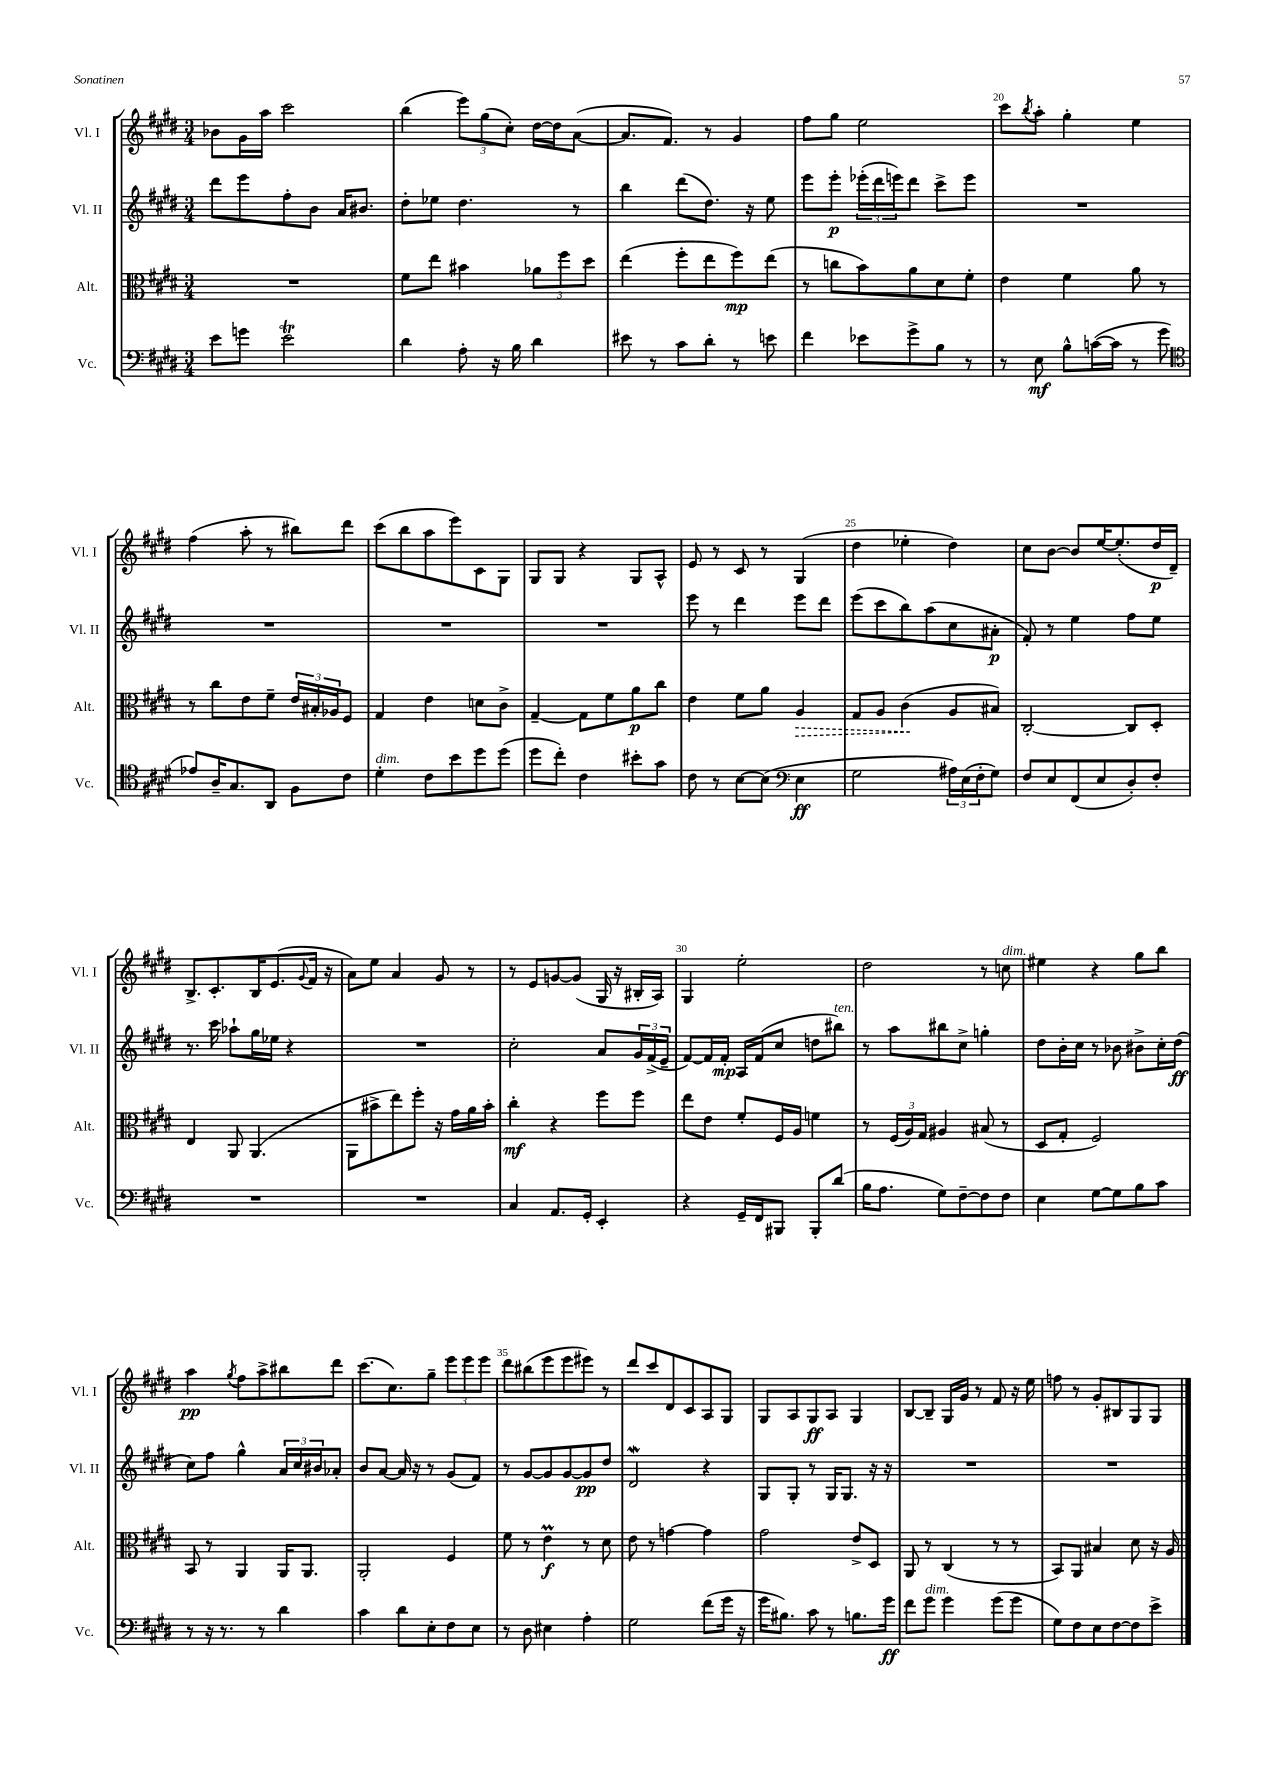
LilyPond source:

<<
\new StaffGroup <<
\new Staff = "s0" \with { instrumentName = "Vl. I" shortInstrumentName = "Vl. I" } {
    \clef treble \key e \major \numericTimeSignature \time 3/4
    bes'8 gis'16 a''16 cis'''2 |
    b''4( \tuplet 3/2 { e'''8) gis''8( cis''8-.) } dis''16~ dis''16 a'8~( |
    a'8. fis'8.) r8 gis'4 |
    fis''8 gis''8 e''2 |
    cis'''8 \acciaccatura { b''8 } a''8-. gis''4-. e''4 |
    fis''4( a''8-. r8 bis''8) dis'''8 |
    cis'''8( b''8 a''8 e'''8) cis'8 gis8 |
    gis8 gis8 r4 gis8 a8-^ |
    e'8 r8 cis'8 r8 gis4( |
    dis''4 ees''4-. dis''4) |
    cis''8 b'8~ b'8 e''16~ e''8.-.( dis''16\p dis'16--) |
    b8.-> cis'8.-. b16 e'8.( \appoggiatura { gis'8 } fis'16 r16 |
    a'8) e''8 a'4 gis'8 r8 |
    r8 e'8 g'8~ g'8( gis16 r16 bis16-. a16) |
    gis4 e''2-. |
    dis''2 r8 c''8^\markup { \italic "dim." } |
    eis''4 r4 gis''8 b''8 |
    a''4\pp \acciaccatura { gis''8 } fis''8 a''8-> bis''8 dis'''8 |
    cis'''8.( cis''8.) gis''8-- \tuplet 3/2 { e'''8 e'''8 e'''8 } |
    dis'''8 bis''8( e'''8 e'''8 eis'''8) r8 |
    dis'''8 cis'''8 dis'8 cis'8 a8 gis8 |
    gis8 a8 gis8\ff a8 gis4 |
    b8~ b8-- gis16 gis'16 r8 fis'8 r16 e''16 |
    f''8 r8 gis'8-. bis8 gis8 gis8 \bar "|." |
}
\new Staff = "s1" \with { instrumentName = "Vl. II" shortInstrumentName = "Vl. II" } {
    \clef treble \key e \major \numericTimeSignature \time 3/4
    dis'''8 e'''8 fis''8-. b'8 a'16 bis'8. |
    dis''8-. ees''8 dis''4. r8 |
    b''4 dis'''8( dis''8.) r16 e''8 |
    e'''8 e'''8-.\p \tuplet 3/2 { ees'''16-.( dis'''16 e'''16) } dis'''8 cis'''8-> e'''8 |
    R2. |
    R2. |
    R2. |
    R2. |
    e'''8 r8 dis'''4 e'''8 dis'''8 |
    e'''8( cis'''8 b''8) a''8( cis''8 ais'8-.\p |
    fis'8-.) r8 e''4 fis''8 e''8 |
    r8. cis'''16 aes''8-! gis''16 ees''16 r4 |
    R2. |
    cis''2-. a'8 \tuplet 3/2 { gis'16 fis'16->( e'16-- } |
    fis'8~) fis'16 fis'16-.\mp a16 fis'16( cis''8 d''8 bis''8^\markup { \italic "ten." }) |
    r8 a''8 bis''8 cis''8-> g''4-. |
    dis''8 b'16-. cis''16 r8 bes'8 bis'8-> cis''16-. dis''16\ff( |
    cis''8) fis''8 gis''4-^ \tuplet 3/2 { a'16 cis''16 bis'16 } aes'8-. |
    b'8 a'8~ a'16 r16 r8 gis'8( fis'8) |
    r8 gis'8~ gis'8 gis'8~ gis'8\pp dis''8 |
    dis'2\mordent r4 |
    gis8 gis8-. r8 gis16 gis8. r16 r16 |
    R2. |
    R2. \bar "|." |
}
\new Staff = "s2" \with { instrumentName = "Alt." shortInstrumentName = "Alt." } {
    \clef alto \key e \major \numericTimeSignature \time 3/4
    R2. |
    fis'8 e''8 bis'4 \tuplet 3/2 { aes'8 fis''8 dis''8 } |
    e''4( fis''8-. e''8 fis''8\mp) e''8( |
    r8 c''8 b'8) a'8 dis'8 fis'8-. |
    e'4 fis'4 a'8 r8 |
    r8 cis''8 e'8 fis'8-- \tuplet 3/2 { e'16 bis16-. aes16 } fis8 |
    gis4 e'4 d'8 cis'8-> |
    gis4~-- gis8 fis'8 a'8\p cis''8 |
    e'4 fis'8 a'8 \once \override Hairpin.style = #'dashed-line a4\> |
    gis8 a8 cis'4\!( a8 bis8) |
    cis2~-. cis8 dis8-. |
    e4 a,8 a,4.( |
    a,8 bis'8-> e''8) fis''8-. r16 gis'16 a'16 bis'16-. |
    cis''4-.\mf r4 fis''8 fis''8 |
    e''8 e'8 fis'8-. fis16 a16 f'4 |
    r8 \tuplet 3/2 { fis16( a16) gis16 } ais4 bis8( r8 |
    dis8 gis8-. fis2) |
    b,8 r8 a,4 a,16 a,8. |
    a,2-. fis4 |
    fis'8 r8 e'4\prall\f r8 dis'8 |
    e'8 r8 g'4~ g'4 |
    gis'2 e'8-> dis8 |
    a,8 r8 cis4( r8 r8 |
    b,8) a,8 bis4 dis'8 r16 a16 \bar "|." |
}
\new Staff = "s3" \with { instrumentName = "Vc." shortInstrumentName = "Vc." } {
    \clef bass \key e \major \numericTimeSignature \time 3/4
    e'8 g'8 e'2\trill |
    dis'4 a8-. r16 b16 dis'4 |
    eis'8 r8 cis'8 dis'8-. r8 e'8 |
    fis'4 ees'8 gis'8-> b8 r8 |
    r8 e8\mf b8-^ c'16~( c'16 r8 gis'8 |
    \clef tenor ees'8) a16-- gis8. a,8 fis8 cis'8 |
    dis'4-.^\markup { \italic "dim." } cis'8 b'8 dis''8 dis''8( |
    dis''8 cis''8-.) cis'4 bis'8-. gis'8 |
    cis'8 r8 b8~ b8( \clef bass e4\ff |
    gis2 \tuplet 3/2 { ais16) e16( fis16-. } gis8) |
    fis8 e8 fis,8( e8 dis8-.) fis8-. |
    R2. |
    R2. |
    cis4 a,8. gis,16-. e,4-. |
    r4 gis,16-- fis,16 bis,,8 bis,,8-. dis'8( |
    b16 a8. gis8) fis8~-- fis8 fis8 |
    e4 gis8~ gis8 b8 cis'8 |
    r8 r16 r8. r8 dis'4 |
    cis'4 dis'8 e8-. fis8 e8 |
    r8 dis8 eis4 a4-. |
    gis2 fis'8( gis'16 r16 |
    gis'16 bis8.) cis'8 r8 b8. gis'16\ff |
    fis'8 gis'8^\markup { \italic "dim." } gis'4 gis'8( gis'8 |
    gis8) fis8 e8 fis8~ fis8 e'8-> \bar "|." |
}
>>
>>
\layout { \context { \Score currentBarNumber = #16 \override BarNumber.break-visibility = ##(#f #t #t) barNumberVisibility = #(every-nth-bar-number-visible 5) } }
